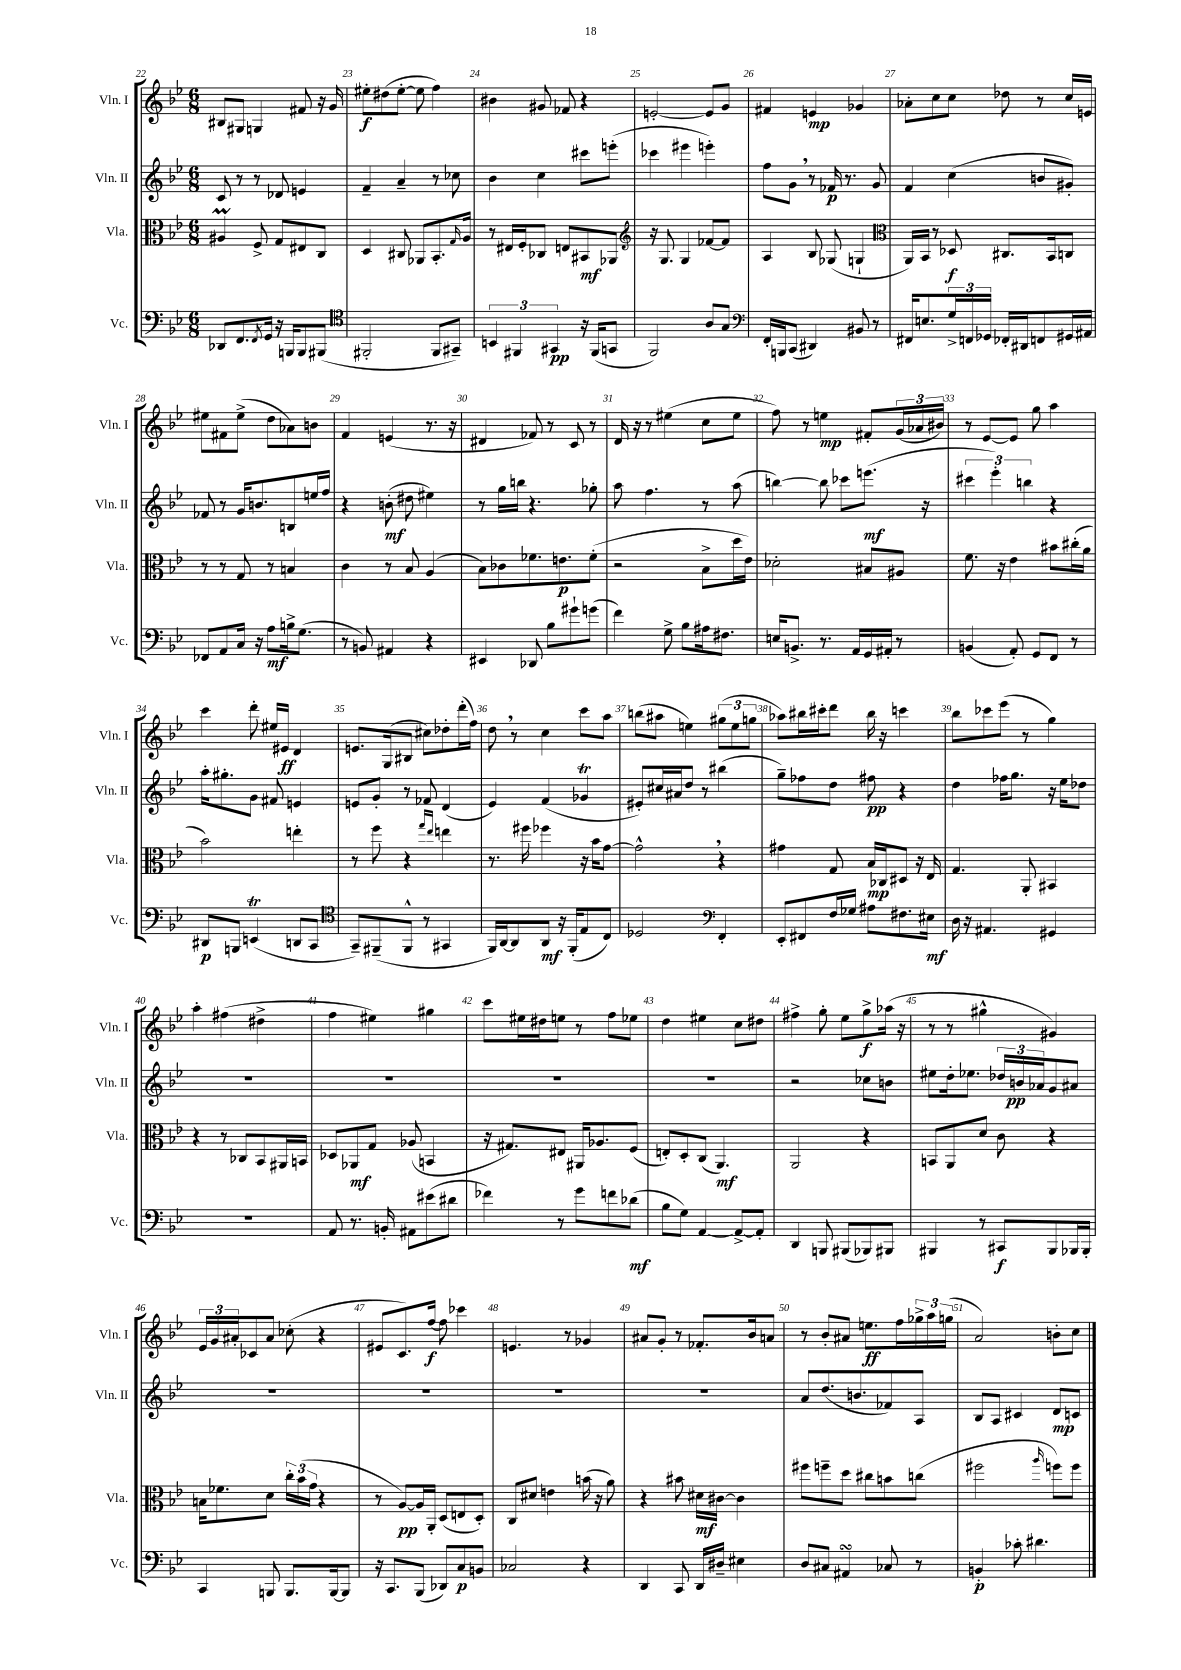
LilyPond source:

<<
\new StaffGroup <<
\new Staff = "s0" \with { instrumentName = "Vln. I" shortInstrumentName = "Vln. I" } {
    \clef treble \key bes \major \numericTimeSignature \time 6/8
    bis8 gis8 g4 fis'8 r16 g'16 |
    eis''8-.\f dis''8( eis''8~-. eis''8 f''4) |
    bis'4 gis'8 fes'8 r4 |
    e'2~-. e'8 g'8 |
    fis'4 e'4\mp ges'4 |
    aes'8-. c''8 c''8 des''8 r8 c''16 e'16 |
    eis''8 fis'8 eis''8->( d''8 aes'8) b'8 |
    f'4 e'4( r8. r16 |
    dis'4 fes'8) r8 c'8 r8 |
    d'16 r16 r8 eis''4( c''8 eis''8 |
    f''8) r8 e''4\mp fis'8-. \tuplet 3/2 { g'16( aes'16 bis'16) } |
    r8 ees'8~ ees'8 g''8 a''4 |
    c'''4 d'''8-. eis''16 eis'16\ff d'4 |
    e'8. g16( bis8 cis''8) des''8-. d'''16-.( f''16) |
    d''8 \breathe r8 c''4 c'''8 a''8 |
    b''8( ais''8 e''4) \tuplet 3/2 { gis''8( e''8 g''8 } |
    aes''8) bis''16 cis'''16-. d'''8 bis''16 r16 c'''4 |
    bes''8 ces'''8 ees'''8( r8 g''4) |
    a''4-. fis''4( dis''4-> |
    f''4 eis''4) gis''4 |
    c'''8 eis''16 dis''16 e''8 r8 f''8 ees''8 |
    d''4 eis''4 c''8 dis''8 |
    fis''4-> g''8-. ees''8 g''8->\f aes''16( r16 |
    r8 r8 gis''4-^ gis'4) |
    \tuplet 3/2 { ees'16 g'16 ais'16-. } ces'8 ais'8 ces''8-.( r4 |
    eis'8 c'8.) f''16~\f f''8 ces'''4 |
    e'4. r8 ges'4 |
    ais'8 g'8-. r8 fes'8.-. bes'16 a'8 |
    r8 bes'8-. ais'8 e''8.\ff f''16 \tuplet 3/2 { ges''16-> a''16 g''16( } |
    a'2) b'8-. c''8 \bar "|." |
}
\new Staff = "s1" \with { instrumentName = "Vln. II" shortInstrumentName = "Vln. II" } {
    \clef treble \key bes \major \numericTimeSignature \time 6/8
    c'8 r8 r8 des'8 e'4 |
    f'4-- a'4-- r8 ces''8 |
    bes'4 c''4 cis'''8 e'''8-.( |
    ces'''4 eis'''4 e'''4-.) |
    f''8 g'8 \breathe r8 fes'16\p r8. g'8 |
    f'4 c''4( b'8 gis'8-.) |
    fes'8 r8 g'16 b'8. b8 e''16 f''16 |
    r4 b'8-.\mf( dis''8 eis''4) |
    r8 g''16 b''16 r4. ges''8-. |
    a''8 f''4. r8 a''8( |
    b''4~) b''8 ces'''8 e'''8.\mf( r16 |
    \tuplet 3/2 { cis'''4 ees'''4-.) b''4 } r4 |
    a''16-. gis''8.-. g'8 fis'8 e'4 |
    e'8 g'8-. r8 fes'8 d'4( |
    ees'4) f'4( ges'4\trill |
    eis'8-.) cis''16 ais'16 d''8 r8 bis''4( |
    g''8--) fes''8 d''8 fis''8\pp r4 |
    d''4 fes''16 g''8. r16 ees''16 des''8 |
    R2. |
    R2. |
    R2. |
    R2. |
    r2 ces''8 b'8 |
    eis''8 d''16-. ees''8. \tuplet 3/2 { des''16 b'16\pp aes'16 } g'8 ais'8 |
    R2. |
    R2. |
    R2. |
    R2. |
    a'8 d''8.( b'8. fes'8) a8 |
    bes8 a8 cis'4 d'8\mp c'8 \bar "|." |
}
\new Staff = "s2" \with { instrumentName = "Vla." shortInstrumentName = "Vla." } {
    \clef alto \key bes \major \numericTimeSignature \time 6/8
    ais4\prall f8-> g8 eis8 c8 |
    d4 cis8 aes,8 bes,8.-. \grace { g16 } a16 |
    r8 eis16 f16-. ces8 e8 bis,8\mf aes,8 |
    \clef treble r16 g8. g4 fes'8~ fes'8 |
    a4 bes8 ges8( g4-! |
    \clef alto a,16) bes,16 r8 des8\f cis8. bes,16 c8 |
    r8 r8 g8 r8 b4 |
    c'4 r8 bes8 a4( |
    bes8) ces'8 fes'8. e'8.\p fes'8-.( |
    r2 bes8-> d''16 ees'16) |
    des'2-. bis8 ais8 |
    f'8. r16 ees'4 bis'8 cis''16-.( a'16 |
    bes'2) e''4-. |
    r8 f''8 r4 \grace { g''16 ees''16 } e''4 |
    r8. fis''16 fes''4 r16 bes'16 g'8~ |
    g'2-^ \breathe r4 |
    gis'4 g8 bes16\mp ces16 dis8 r16 ees16 |
    g4. a,8-. bis,4 |
    r4 r8 ces8 bes,8 ais,16 b,16 |
    des8 aes,8\mf g8 aes8( b,4 |
    r16 gis8.) eis8 ais,16 aes8. f8( |
    e8-.) d8-. c8( a,4.\mf) |
    a,2 r4 |
    b,8 a,8 d'8 c'8 r4 |
    b16 fes'8. d'8 \tuplet 3/2 { c''16-. bes'16( g'16 } r4 |
    r8 a8~\pp) a16 a,16-. d8( e8 d8-.) |
    c8 dis'8 e'4 b'16( r16 a'8) |
    r4 bis'8 dis'16\mf cis'16~ cis'4 |
    fis''8 f''8-- d''8 cis''8 b'8 c''8( |
    fis''2 \grace { a''16 } f''8) f''8 \bar "|." |
}
\new Staff = "s3" \with { instrumentName = "Vc." shortInstrumentName = "Vc." } {
    \clef bass \key bes \major \numericTimeSignature \time 6/8
    des,8 f,8. \acciaccatura { f,8 } g,16 r16 b,,16 b,,8 bis,,8( |
    \clef tenor fis,2-. fis,8 gis,8--) |
    \tuplet 3/2 { b,4 fis,4 gis,4\pp } r16 fis,16( g,8 |
    f,2) a8 g8 |
    \clef bass f,16-. b,,16 c,8( dis,4) bis,8 r8 |
    fis,16 e8. \tuplet 3/2 { g16-> f,16 ges,16 } fes,16-. dis,16 f,8 gis,16 ais,16 |
    fes,8 a,8 c16 r16 a8\mf b16-> g8.( |
    r8 b,8) ais,4 r4 |
    eis,4 des,8 bes8 gis'8-! g'8( |
    f'4) g8-> bes8 ais16 fis8. |
    e16 b,8.-> r8. a,16 g,16 ais,16-. r8 |
    b,4( a,8-.) g,8 f,8 r8 |
    dis,8\p b,,8 e,4\trill( d,8 c,8 |
    \clef tenor g,8--) fis,8--( fis,8-^ r8 gis,4 |
    f,16) a,16~ a,8 a,8\mf r16 f,16-.( ees8 c8) |
    des2 \clef bass f,4-. |
    ees,8-. fis,8 f16 ges16 ais8 fis8. eis16\mf |
    d16 r16 ais,4. gis,4 |
    r2. |
    a,8 r8. b,16-. ais,8 eis'8( dis'8 |
    fes'4) r8 g'8 f'8 des'8\mf( |
    bes8 g8) a,4~ a,8~-> a,8-. |
    d,4 b,,8 bis,,8( bes,,8) bis,,8 |
    bis,,4 r8 cis,8\f bis,,8 bes,,16 bes,,16-. |
    c,4 b,,8 b,,8. b,,16~ b,,8 |
    r16 c,8. bes,,8( des,8) c8\p b,8 |
    ces2 r4 |
    d,4 c,8 d,16 dis16-- eis4 |
    d8 cis8 ais,4\turn ces8 r8 |
    b,4-.\p ces'8-. dis'4. \bar "|." |
}
>>
>>
\layout { \context { \Score currentBarNumber = #22 \override BarNumber.break-visibility = ##(#f #t #t) barNumberVisibility = #all-bar-numbers-visible } }
